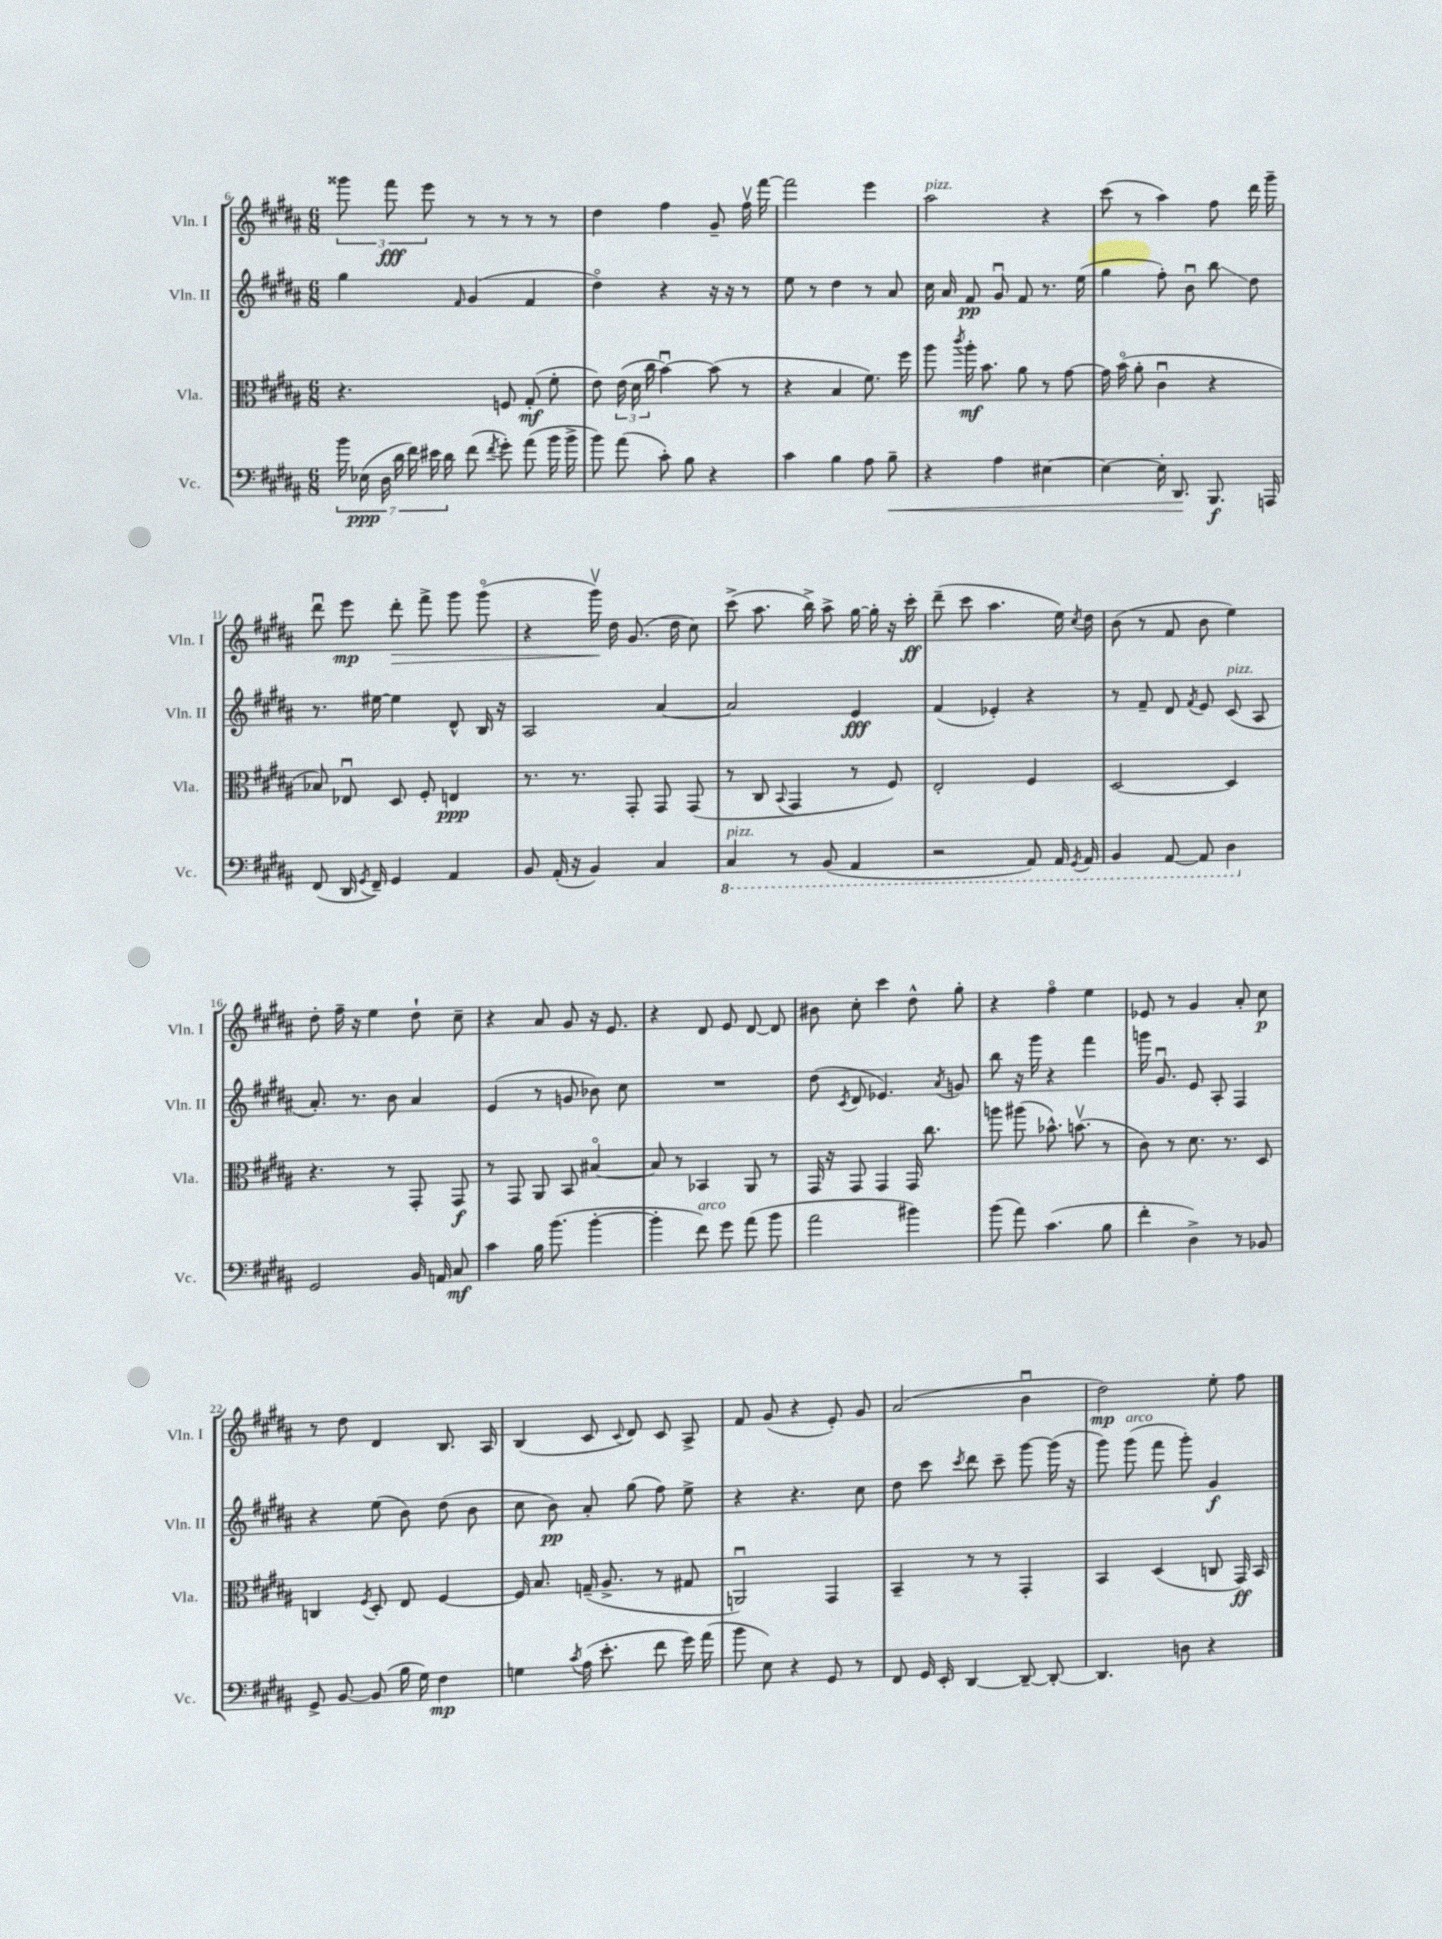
<<
\new StaffGroup <<
\new Staff = "s0" \with { instrumentName = "Vln. I" shortInstrumentName = "Vln. I" } {
    \clef treble \key b \major \numericTimeSignature \time 6/8
    \autoBeamOff \tuplet 3/2 { gisis'''8 fis'''8\fff e'''8 } r8 r8 r8 r8 |
    dis''4 fis''4 gis'8-- fis''16\upbow fis'''16~ |
    fis'''2 e'''4 |
    ais''2^\markup { \italic "pizz." } r4 |
    cis'''8( r8 ais''4) fis''8 dis'''16 gis'''16-- |
    dis'''8\downbow e'''8\mp dis'''8-.\> fis'''8-> gis'''8 gis'''8\flageolet( |
    r4 gis'''16\upbow\!) dis''16 gis'8.( dis''16 cis''8) |
    cis'''8->( ais''8. b''16->) ais''8-> gis''16~ gis''16-. r16 cis'''16-.\ff |
    dis'''8--( cis'''8 ais''4. e''16) \acciaccatura { cis''8 } dis''16 |
    b'8( r8 fis'8 b'8 e''4) |
    dis''8-. fis''16-- r16 e''4 dis''8-! cis''8-- |
    r4 ais'8 gis'8 r16 e'8. |
    r4 dis'8 e'8 dis'8~ dis'8 |
    bis'8 cis''8-. cis'''4 dis''8-^ gis''8-. |
    r4 fis''4\flageolet e''4 |
    ees'8 r8 gis'4 ais'8-. cis''8\p |
    r8 dis''8 dis'4 b8. ais16 |
    b4( cis'8 \appoggiatura { cis'8 } dis'8) cis'8 ais8-> |
    fis'8 gis'8( r4 e'8-.) gis'8 |
    ais'2( b'4\downbow |
    dis''2\mp) e''8-. fis''8 \bar "|." |
}
\new Staff = "s1" \with { instrumentName = "Vln. II" shortInstrumentName = "Vln. II" } {
    \clef treble \key b \major \numericTimeSignature \time 6/8
    \autoBeamOff gis''4 \grace { fis'16 } gis'4( fis'4 |
    dis''4\flageolet) r4 r16 r16 r8 |
    e''8 r8 dis''4 r8 ais'8 |
    cis''16 ais'16 fis'8\pp gis'8\downbow fis'8 r8. e''16( |
    gis''4 fis''8-.) b'8\downbow b''8\glissando dis''8 |
    r8. eis''16~ eis''4 dis'8-^ b16 r16 |
    ais2 ais'4~ |
    ais'2 e'4\fff |
    fis'4( ees'4-.) r4 |
    r8 fis'8-- dis'8 \acciaccatura { fis'8 } e'8 cis'8^\markup { \italic "pizz." }( ais8 |
    ais'8.-.) r8. b'8 ais'4 |
    e'4( r8 g'8 bes'8) cis''8 |
    R2. |
    dis''8( \acciaccatura { cis'8 } dis'8 ees'4.) \acciaccatura { ais'8 } g'8 |
    b''8 r16 gis'''16 r4 fis'''4 |
    g'''16 gis'8.\downbow e'8 ais8-. fis4 |
    r4 e''8( b'8) dis''8( b'8 |
    cis''8 b'8\pp) ais'8-. gis''8( fis''8) e''8-> |
    r4 r4. cis''8 |
    dis''8 cis'''8 \acciaccatura { cis'''8 } dis'''8 cis'''8-- gis'''8~ gis'''16( r16 |
    gis'''8) gis'''8^\markup { \italic "arco" }( fis'''8 gis'''8-.) gis'4\f \bar "|." |
}
\new Staff = "s2" \with { instrumentName = "Vla." shortInstrumentName = "Vla." } {
    \clef alto \key b \major \numericTimeSignature \time 6/8
    \autoBeamOff r4. f8 gis8-.\mf( fis'8-. |
    e'8) \tuplet 3/2 { e'16( dis'16 cis''16 } b'4~\downbow) b'8( r8 |
    r4 b4 fis'8.) fis''16 |
    ais''8 \acciaccatura { cis'''8 } ais''16-.\mf b'8. ais'8 r8 gis'8~ |
    gis'16 b'16\flageolet( ais'8-. cis'4\downbow r4 |
    bes8) ees8\downbow dis8 fis8-. e4\ppp |
    r8. r8. gis,8-. gis,8 gis,8( |
    r8 cis8 \appoggiatura { b,8 } gis,4 r8 fis8) |
    e2-. fis4 |
    dis2~ dis4 |
    r4. r8 gis,8-. gis,8\f |
    r8 gis,8 ais,8 b,8 bis4~\flageolet |
    bis8 r8 bes,4 ais,8 r8 |
    gis,16 r16 gis,8 gis,4 gis,16 cis''8. |
    a''8 ais''8( bes'8.-^) b'8.\upbow( r8 |
    cis'8) r8 dis'8. r8. dis8 |
    c4 \acciaccatura { fis8 } dis8-. e8 fis4~ |
    fis16 b8. g16--( ais8.-> r8 gis8 |
    a,2\downbow) gis,4 |
    b,4-- r8 r8 gis,4-. |
    b,4 dis4( c8 gis,16\ff) b,16 \bar "|." |
}
\new Staff = "s3" \with { instrumentName = "Vc." shortInstrumentName = "Vc." } {
    \clef bass \key b \major \numericTimeSignature \time 6/8
    \autoBeamOff \tuplet 7/4 { b'16 ees16\ppp( dis16 dis'16 fis'16) eis'16 dis'16 } fis'8( \acciaccatura { fis'8 } gis'8-.) ais'8( b'16 b'16-> |
    b'8) ais'8( cis'8-.) b8 r4 |
    cis'4 b4 ais8 b8--\< |
    r4 ais4 eis4~ |
    eis4~ eis16-. dis,8.\! b,,8.\f a,,16 |
    fis,8( dis,16 \acciaccatura { gis,8 } fis,16--) gis,4 ais,4 |
    b,8 ais,16-.( r16 b,4) cis4 |
    \ottava #-1 cis,4^\markup { \italic "pizz." } r8 b,,8( ais,,4 |
    r2 ais,,8) ais,,16 \acciaccatura { gis,,8 } ais,,16 |
    b,,4 ais,,8~ ais,,8 dis,4 \ottava #0 |
    gis,2 b,16 a,16 cis8\mf |
    cis'4 b16 b'8.( b'4~-. |
    b'4-. fis'8^\markup { \italic "arco" }) gis'8 ais'8( b'8 |
    ais'2 bis'4) |
    b'8( ais'8) cis'4.( b8 |
    fis'4-. dis4->) r8 bes,8 |
    gis,8-> b,8~ b,8( b16 gis16) fis4\mp |
    g4 \acciaccatura { cis'8 } ais16( e'8.-. fis'8 gis'16) ais'16( |
    b'8 e8) r4 gis,8 r8 |
    fis,8 gis,16 e,16-. dis,4~ dis,8~-- dis,8~-. |
    dis,4. d8 r4 \bar "|." |
}
>>
>>
\layout { \context { \Score currentBarNumber = #6 } }
